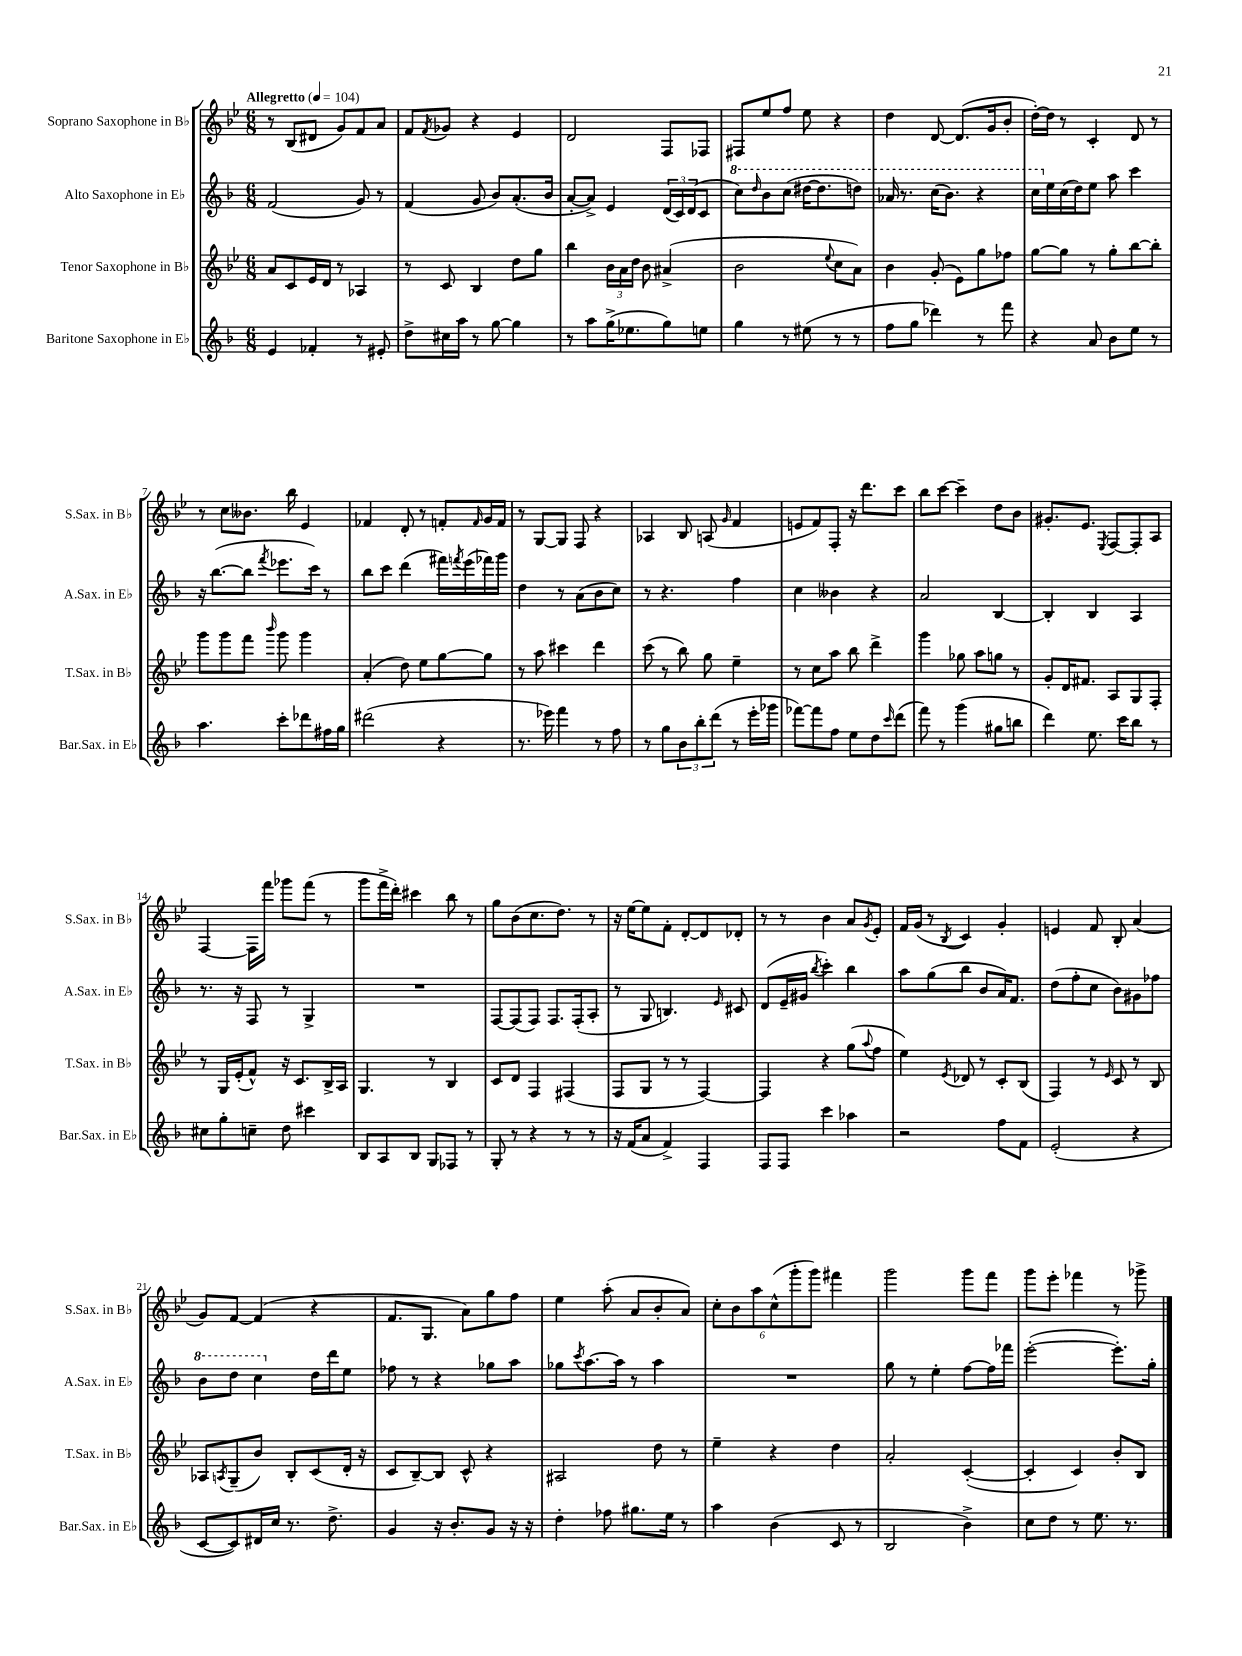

**kern	**kern	**kern	**kern
*part4	*part3	*part2	*part1
*staff4	*staff3	*staff2	*staff1
*I"Baritone Saxophone in E♭	*I"Tenor Saxophone in B♭	*I"Alto Saxophone in E♭	*I"Soprano Saxophone in B♭
*I'Bar.Sax. in E♭	*I'T.Sax. in B♭	*I'A.Sax. in E♭	*I'S.Sax. in B♭
*clefG2	*clefG2	*clefG2	*clefG2
*k[b-]	*k[b-e-]	*k[b-]	*k[b-e-]
*M6/8	*M6/8	*M6/8	*M6/8
*MM104	*MM104	*MM104	*MM104
=1	=1	=1	=1
!	!	!	!LO:TX:a:B:t=Allegretto
4e/	8a/L	(2f/	8r
.	8c/	.	(8B-/L
4f-X'/	16e-/L	.	8d#X/J
.	16d/JJ	.	.
.	8r	.	8g/L)
8r	4A-X/	8g/)	8f/
8e#X'/	.	8r	8a/J
=2	=2	=2	=2
8dd^\L	8r	(4f/	8f/L
.	.	.	8qf/
16cc#X\L	8c/	.	8g-X/J
16aa\JJ	.	.	.
8r	4B-/	8g/	4r
[8gg\	.	8b-/L)	.
4gg\]	8dd\L	(8.a'/	4e-/
.	8gg\J	.	.
.	.	16b-/Jk	.
=3	=3	=3	=3
8r	4bb-\	[8a'/L	2d/
8aa\L	.	8a^/J])	.
(16gg^\K	24b-\LL	4e/	.
.	24a\	.	.
8.ee-X\	.	.	.
.	24dd\JJ	.	.
.	8b-\	.	.
8gg\)	(4a#X^/	(24d/LL	8F/L
.	.	24c/)	.
.	.	(24d/J	.
8een\J	.	8c/J	8F-X/J
=4	=4	=4	=4
*	*	*8va	*
4gg\	2b-\	8ccc\L)	8F#X/L
.	.	16qqddd/	.
.	.	8bb-\	8ee-/
8r	.	(8ccc\J	8ff/J
(8ee#X\	.	[16ddd#X\KL	8ee-\
.	.	8.ddd#\]	.
.	8qqee-/	.	.
8r	8cc\L	.	4r
8r	8a\J)	8dddn\J)	.
=5	=5	=5	=5
8ff\L	4b-\	16aa-X/	4dd\
.	.	8.r	.
8gg\J	.	.	.
4ddd-X\)	(8g'/	(16ccc\KL	[8d/
.	.	8.bb-\J)	.
.	8e-\L)	.	(8.d/L]
8r	8gg\	4r	.
.	.	.	16g/k
8fff\	8ff-X\J	.	8b-'/J
=6	=6	=6	=6
4r	[8gg\L	16ccc\LL	[16dd'\LL)
*	*	*X8va	*
.	.	16ee\	16dd\JJ]
.	8gg\J]	(16cc\	8r
.	.	16dd\J)	.
8a/	8r	8ee\J	4c'/
8b-\L	8gg'\L	8aa\	.
8ee\J	[8bb-\	4ccc\	8d/
8r	8bb-'\J]	.	8r
!!LO:LB:g=z
=7	=7	=7	=7
4.aa\	8ggg\L	16r	8r
.	.	([8.bb-\L	.
.	8ggg\	.	8cc\L
.	8fff\J	8bb-\J]	8.b--X\J
.	16qqbbb-/	8qfff/	.
8ccc'\L	8ggg\	8.eee-X\L	.
.	.	.	16bb-\
8ddd-X\	4ggg\	.	4e-/
.	.	16ccc\Jk)	.
16ff#X\L	.	8r	.
16gg\JJ	.	.	.
=8	=8	=8	=8
(2ddd#X\	(4a'/	8bb-\L	4f-X/
.	.	8ccc\J	.
.	8dd\)	(4ddd\	8d'/
.	8ee-\L	.	8r
4r	[8gg\	16fff#X\LL)	8fn'/L
.	.	8qfffn/	.
.	.	(16eee\	.
.	.	.	16qqf/
.	8gg\J]	16fff-X\)	16g/L
.	.	16ggg\JJ	16f/JJ
=9	=9	=9	=9
8.r	8r	4dd\	8r
.	8aa\	.	[8G/L
16eee-X\)	.	.	.
4fff\	4ccc#X\	8r	8G/J]
.	.	(8a\L	8F/
8r	4ddd\	8b-\	4r
8ff\	.	8cc\J)	.
=10	=10	=10	=10
8r	(8ccc\	8r	4A-X/
8gg\L	8r	4.r	.
12b-\	8bb-\)	.	8B-/
12bb-'\	.	.	.
.	8gg\	.	(8An/
(12ddd\J	.	.	.
.	.	.	16qqg/
8r	4ee-~\	4ff\	4f/
16eee'\LL	.	.	.
16ggg-X\JJ	.	.	.
=11	=11	=11	=11
[8fff-X\L)	8r	4cc\	8en/L
8fff-\]	8cc\L	.	8f/)
8ff\J	8aa\J	4b--X\	8F'/J
8ee\L	8bb-\	.	16r
.	.	.	8.ddd\L
8dd\	4ddd^\	4r	.
16qqccc/	.	.	.
(8ddd\J	.	.	8ccc\J
=12	=12	=12	=12
8fff\)	4ggg\	2a/	8bb-\L
8r	.	.	[8ccc\J
(4ggg\	8gg-X\	.	4ccc~\]
.	8aa\L	.	.
8gg#X\L	8ggn\J	[4B-/	8dd\L
8bbn\J	8r	.	8b-\J
=13	=13	=13	=13
4ddd\)	8g'/L	4B-'/]	8.g#X'/L
.	16d/K	.	.
.	8.f#X/J	.	8.e-/J
8.ee\	.	4B-/	.
.	.	.	8qE-/
.	8A/L	.	[8F/L
16ccc\KL	.	.	.
8bb-\J	8G/	4A/	8F'/]
8r	8F'/J	.	8A/J
!!LO:LB:g=z
=14	=14	=14	=14
8cc#X\L	8r	8.r	[4F/
8gg'\	16G/LL	.	.
.	(16e-'/J	16r	.
8ccn~\J	8f^^/J)	8F/	16F\LL]
.	.	.	16fff\JJ
8dd\	16r	8r	8ggg-X\L
.	8.c/L	.	.
4ccc#X\	.	4G^/	(8fff\J
.	16B-^/L	.	8r
.	16A/JJ	.	.
=15	=15	=15	=15
8B-/L	4.G/	2.r	8ggg\L
8A/	.	.	16fff^\L
.	.	.	16ddd'\JJ)
8B-/J	.	.	4ccc#X\
8G/L	8r	.	.
8F-X/J	4B-/	.	8bb-\
8r	.	.	8r
=16	=16	=16	=16
8G'/	8c/L	[8F/L	8gg\L
8r	8d/J	(8F/]	(8b-\
4r	4F/	8F/J)	8.cc\
.	.	8.F/L	.
.	.	.	8.dd\J)
8r	(4F#X/	.	.
.	.	(16F'/k	.
8r	.	8A'/J	8r
=17	=17	=17	=17
16r	8F/L	8r	16r
(16f/KL	.	.	[16ee-\KL
8a/J	8G/J	8G/	8ee-\]
4f^/)	8r	4.Bn/)	8f'\J
.	8r	.	[8d'/L
4F/	[4F/)	.	8d/]
.	.	16qqe/	.
.	.	8c#X/	8d-X'/J
=18	=18	=18	=18
8F/L	4F/]	(8d/L	8r
8F/J	.	16e~/L	8r
.	.	16g#X/JJ	.
.	.	8qbb-/	.
4ccc\	4r	4ccc'\)	4b-\
4aa-X\	(8gg\L	4bb-\	8a/L
.	8qqaa/	.	8qg/
.	8ff\J	.	8e-'/J
=19	=19	=19	=19
2r	4ee-\)	8aa\L	16f/LL
.	.	.	(16g/JJ
.	.	(8gg\	8r
.	8qe-/	.	8qB-/
.	8d-X/	8bb-\J	4c/)
.	8r	8b-/L	.
8ff\L	8c'/L	16a/K)	4g'/
.	.	8.f/J	.
8f\J	(8B-/J	.	.
=20	=20	=20	=20
(2e'/	4F/)	(8dd\L	4en/
.	.	8ff'\	.
.	8r	8cc\J	8f/
.	16qqe-/	.	.
.	8c/	8b-\L)	8B-'/
4r	8r	8g#X\	(4a/
.	8B-/	8ff-X\J	.
!!LO:LB:g=z
=21	=21	=21	=21
*	*	*8va	*
[8c/L	8A-X/L	8bb-\L	8g/L)
.	8qAn/	.	.
8c/])	(8G~/	8ddd\J	[8f/J
16d#X/L	8b-/J)	4ccc\	(4f/]
16cc/JJ	.	.	.
8.r	8B-'/L	.	.
*	*	*X8va	*
.	(8c/	16dd\LL	4r
8.dd^\	.	16ddd\J	.
.	16d'/Jk	8ee\J	.
.	16r	.	.
=22	=22	=22	=22
4g/	8c/L	8ff-X\	8.f/L
.	[8B-~/)	8r	.
.	.	.	8.G/J
16r	8B-/J]	4r	.
8.b-'/L	.	.	.
.	8c^^/	.	8a\L)
8g/J	4r	8gg-X\L	8gg\
16r	.	8aa\J	8ff\J
16r	.	.	.
=23	=23	=23	=23
4dd'\	2A#X/	8gg-X\L	4ee-\
.	.	8qccc/	.
.	.	[8.aa\	.
8ff-X\	.	.	(8aa'\
.	.	16aa\Jk]	.
8.gg#X\L	.	8r	8a/L
.	8dd\	4aa\	8b-'/
16ee\Jk	.	.	.
8r	8r	.	8a/J)
=24	=24	=24	=24
4aa\	4ee-~\	2.r	12cc'\L
.	.	.	12b-\
.	.	.	12aa\
(4b-\	4r	.	(12cc^^\
.	.	.	12ggg'\
.	.	.	12ggg\J)
8c/	4dd\	.	4fff#X\
8r	.	.	.
=25	=25	=25	=25
2B-/	2a'/	8gg\	2ggg\
.	.	8r	.
.	.	4ee'\	.
4b-^\)	([4c'/	[8ff\L	8ggg\L
.	.	16ff\L]	8fff\J
.	.	16fff-X\JJ	.
=26	=26	=26	=26
8cc\L	4c'/]	([2eee'\	8ggg\L
8dd\J	.	.	8eee-'\J
8r	4c/)	.	4fff-X\
8.ee\	.	.	.
.	8b-'/L	8.eee'\L])	8r
8.r	.	.	.
.	8B-/J	.	8ggg-X^\
.	.	16gg'\Jk	.
==	==	==	==
*-	*-	*-	*-
